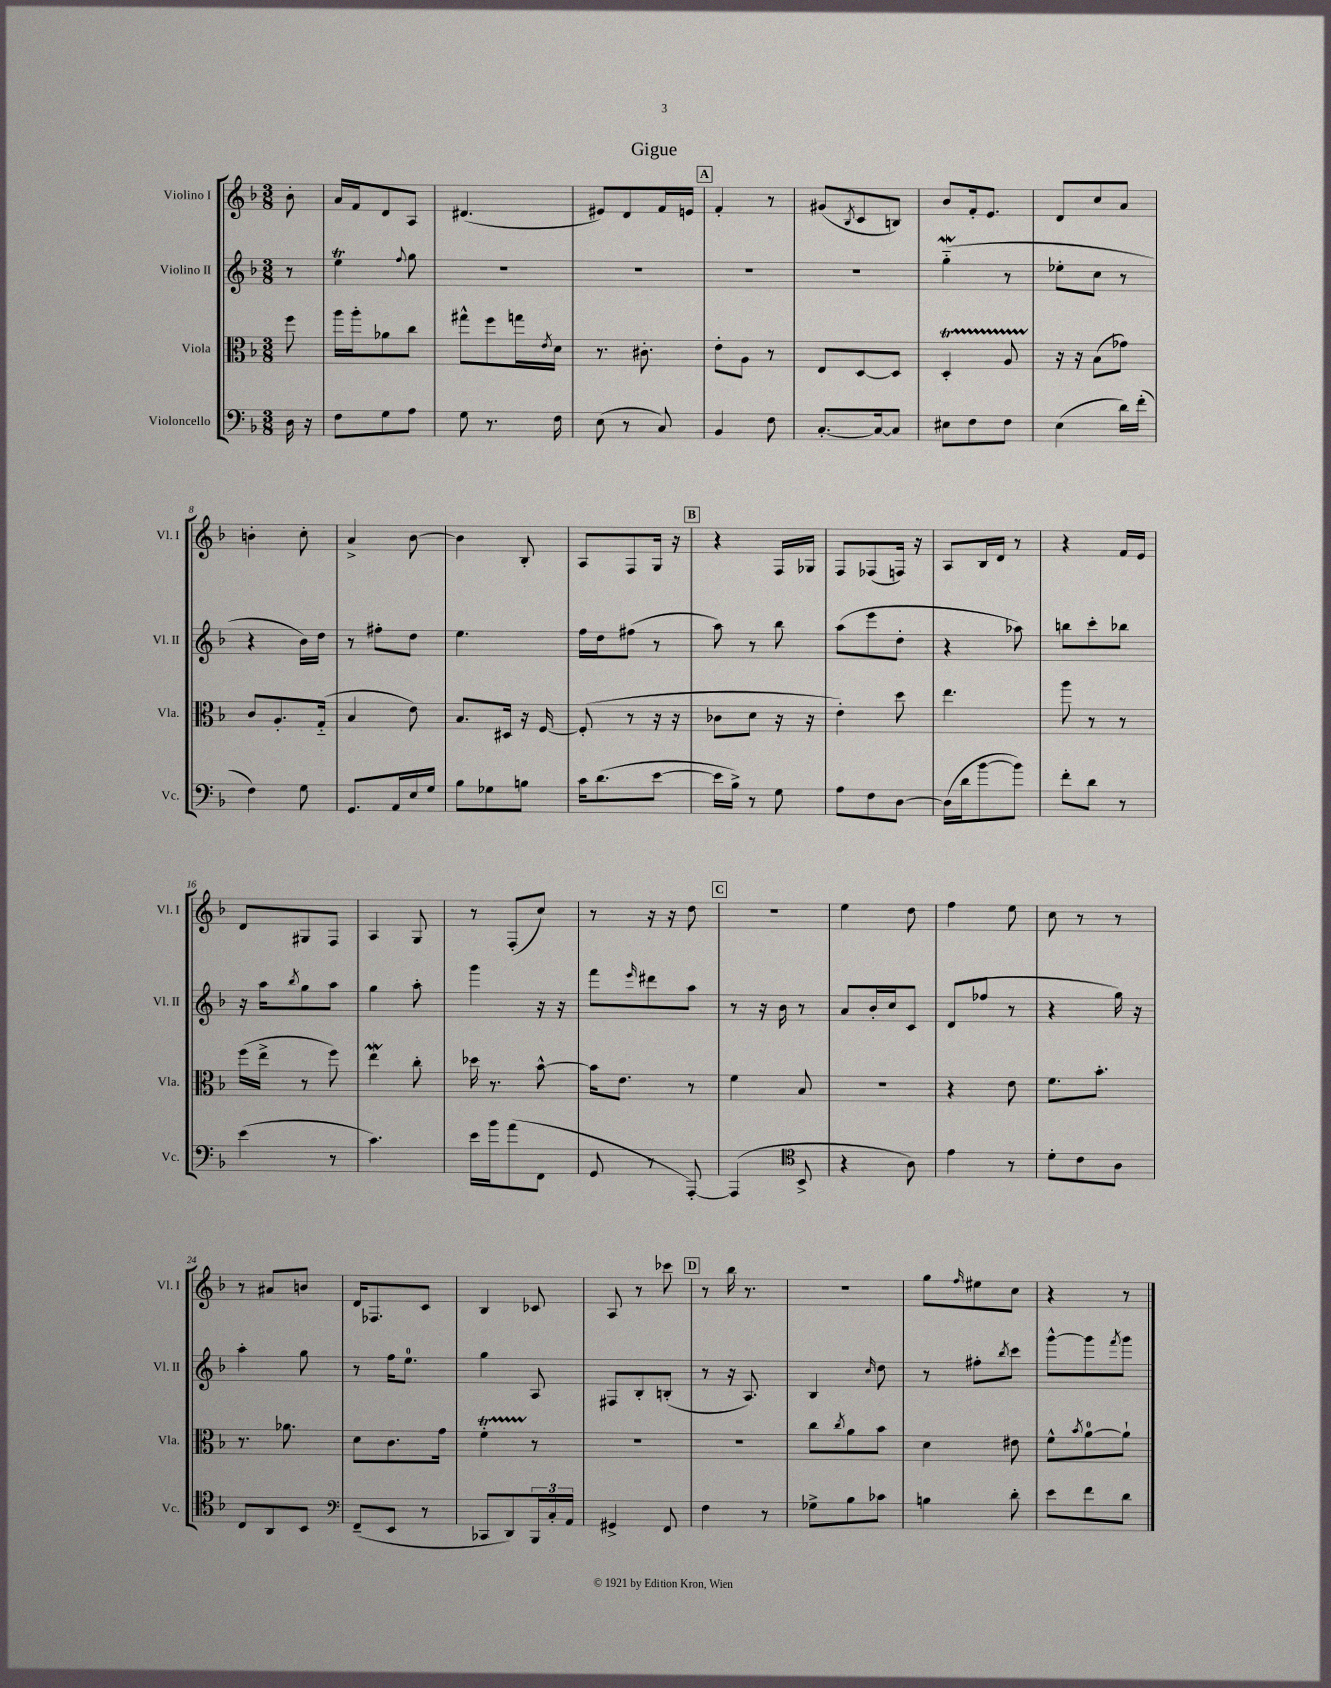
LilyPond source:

\header { title = "Gigue" }
<<
\new StaffGroup <<
\new Staff = "s0" \with { instrumentName = "Violino I" shortInstrumentName = "Vl. I" } {
    \clef treble \key f \major \numericTimeSignature \time 3/8 \partial 8
    bes'8-. |
    a'16 f'16 d'8 a8 |
    dis'4.( |
    eis'8) d'8 f'16 e'16 |
    \mark \markup { \box "A" } f'4-. r8 |
    gis'8( \acciaccatura { bes8 } c'8 b8) |
    bes'8 f'16-. e'8. |
    d'8 c''8 a'8 |
    b'4-. c''8-. |
    a'4-> bes'8~ |
    bes'4 bes8-. |
    a8 f8 g16 r16 |
    \mark \markup { \box "B" } r4 f16 ges16 |
    f8 fes8( f16) r16 |
    a8 bes16 d'16 r8 |
    r4 f'16 e'16 |
    d'8 gis8 f8 |
    a4 g8 |
    r8 f8-.( c''8) |
    r8 r16 r16 d''8 |
    \mark \markup { \box "C" } R4. |
    e''4 d''8 |
    f''4 e''8 |
    c''8 r8 r8 |
    r8 ais'8 b'8 |
    d'16 fes8. c'8 |
    bes4 ces'8 |
    a8 r8 ces'''8 |
    \mark \markup { \box "D" } r8 bes''16 r8. |
    R4. |
    g''8 \grace { f''16 } eis''8 c''8 |
    r4 r8 \bar "|." |
}
\new Staff = "s1" \with { instrumentName = "Violino II" shortInstrumentName = "Vl. II" } {
    \clef treble \key f \major \numericTimeSignature \time 3/8 \partial 8
    r8 |
    e''4\trill \appoggiatura { f''8 } g''8 |
    R4. |
    R4. |
    \mark \markup { \box "A" } R4. |
    R4. |
    g''4-_\mordent( r8 |
    ees''8-. c''8 r8 |
    r4 bes'16) d''16 |
    r8 fis''8-. d''8 |
    e''4. |
    f''16 d''16 fis''8( r8 |
    \mark \markup { \box "B" } a''8) r8 bes''8 |
    a''8( e'''8 d''8-. |
    r4 aes''8) |
    b''8 c'''8-. bes''8 |
    r16 a''16 \acciaccatura { bes''8 } g''8 a''8 |
    g''4 a''8-. |
    g'''4 r16 r16 |
    f'''8 \grace { e'''16 } dis'''8 a''8 |
    \mark \markup { \box "C" } r8 r16 bes'16 r8 |
    a'8 bes'16-. c''16 c'8 |
    d'8( fes''8 r8 |
    r4 g''16) r16 |
    a''4-. g''8 |
    r8 f''16 e''8.-0 |
    g''4 a8 |
    fis8 bes8-. b8-.( |
    \mark \markup { \box "D" } r8 r16 a8.) |
    bes4 \grace { c''16 } d''8 |
    r8 fis''8-. \acciaccatura { bes''8 } c'''8 |
    g'''8~-^ g'''8 \acciaccatura { f'''8 } g'''8 \bar "|." |
}
\new Staff = "s2" \with { instrumentName = "Viola" shortInstrumentName = "Vla." } {
    \clef alto \key f \major \numericTimeSignature \time 3/8 \partial 8
    f''8 |
    a''16 a''16-. aes'8 c''8 |
    gis''8-^ f''8 g''16 \acciaccatura { e'8 } d'16 |
    r8. cis'8.-. |
    \mark \markup { \box "A" } e'8-. a8 r8 |
    e8 d8~ d8 |
    d4-.\startTrillSpan a8 |
    r16\stopTrillSpan r16 bes8( ges'8) |
    c'8 a8.-. g16-_( |
    bes4 e'8) |
    bes8. dis16 r16 f16~ |
    f8-.( r8 r16 r16 |
    \mark \markup { \box "B" } ces'8 d'8 r16 r16 |
    e'4-.) d''8 |
    e''4. |
    a''8 r8 r8 |
    f''16( e''16-> r8 f''8) |
    e''4\mordent c''8-. |
    des''16 r8. bes'8~-^ |
    bes'16 e'8. r8 |
    \mark \markup { \box "C" } f'4 bes8 |
    r4. |
    r4 e'8 |
    f'8. bes'8.-. |
    r8. aes'8. |
    d'8 c'8. g'16 |
    f'4-.\startTrillSpan r8\stopTrillSpan |
    R4. |
    \mark \markup { \box "D" } R4. |
    c''8 \acciaccatura { c''8 } a'8 bes'8 |
    d'4 eis'8 |
    f'8-^ \acciaccatura { bes'8 } a'8-0~ a'8-! \bar "|." |
}
\new Staff = "s3" \with { instrumentName = "Violoncello" shortInstrumentName = "Vc." } {
    \clef bass \key f \major \numericTimeSignature \time 3/8 \partial 8
    d16 r16 |
    f8 g8 a8 |
    g8 r8. f16 |
    e8( r8 c8) |
    \mark \markup { \box "A" } bes,4 f8 |
    c8.~-. c16~ c8 |
    eis8 f8 f8 |
    e4( d'16) f'16-.( |
    f4) g8 |
    g,8. a,16 e16 g16 |
    bes8 ges8 b8 |
    c'16 d'8.( e'8~ |
    \mark \markup { \box "B" } e'16 bes16->) r8 g8 |
    a8 f8 d8~ |
    d16( d'16 bes'8~ bes'8) |
    f'8-. d'8 r8 |
    e'4( r8 |
    c'4.) |
    e'16 bes'16 a'8( f,8 |
    g,8 r8 a,,8~-.) |
    \mark \markup { \box "C" } a,,4( \clef tenor bes,8-> |
    r4 a8) |
    e'4 r8 |
    d'8-. c'8 a8 |
    c8 a,8 bes,8 |
    \clef bass f,8--( e,8 r8 |
    ces,8 d,8) \tuplet 3/2 { bes,,16 c16-. a,16 } |
    gis,4-> f,8 |
    \mark \markup { \box "D" } f4 r8 |
    ges8-> bes8 ces'8 |
    b4 d'8-. |
    e'8 f'8 d'8 \bar "|." |
}
>>
>>
